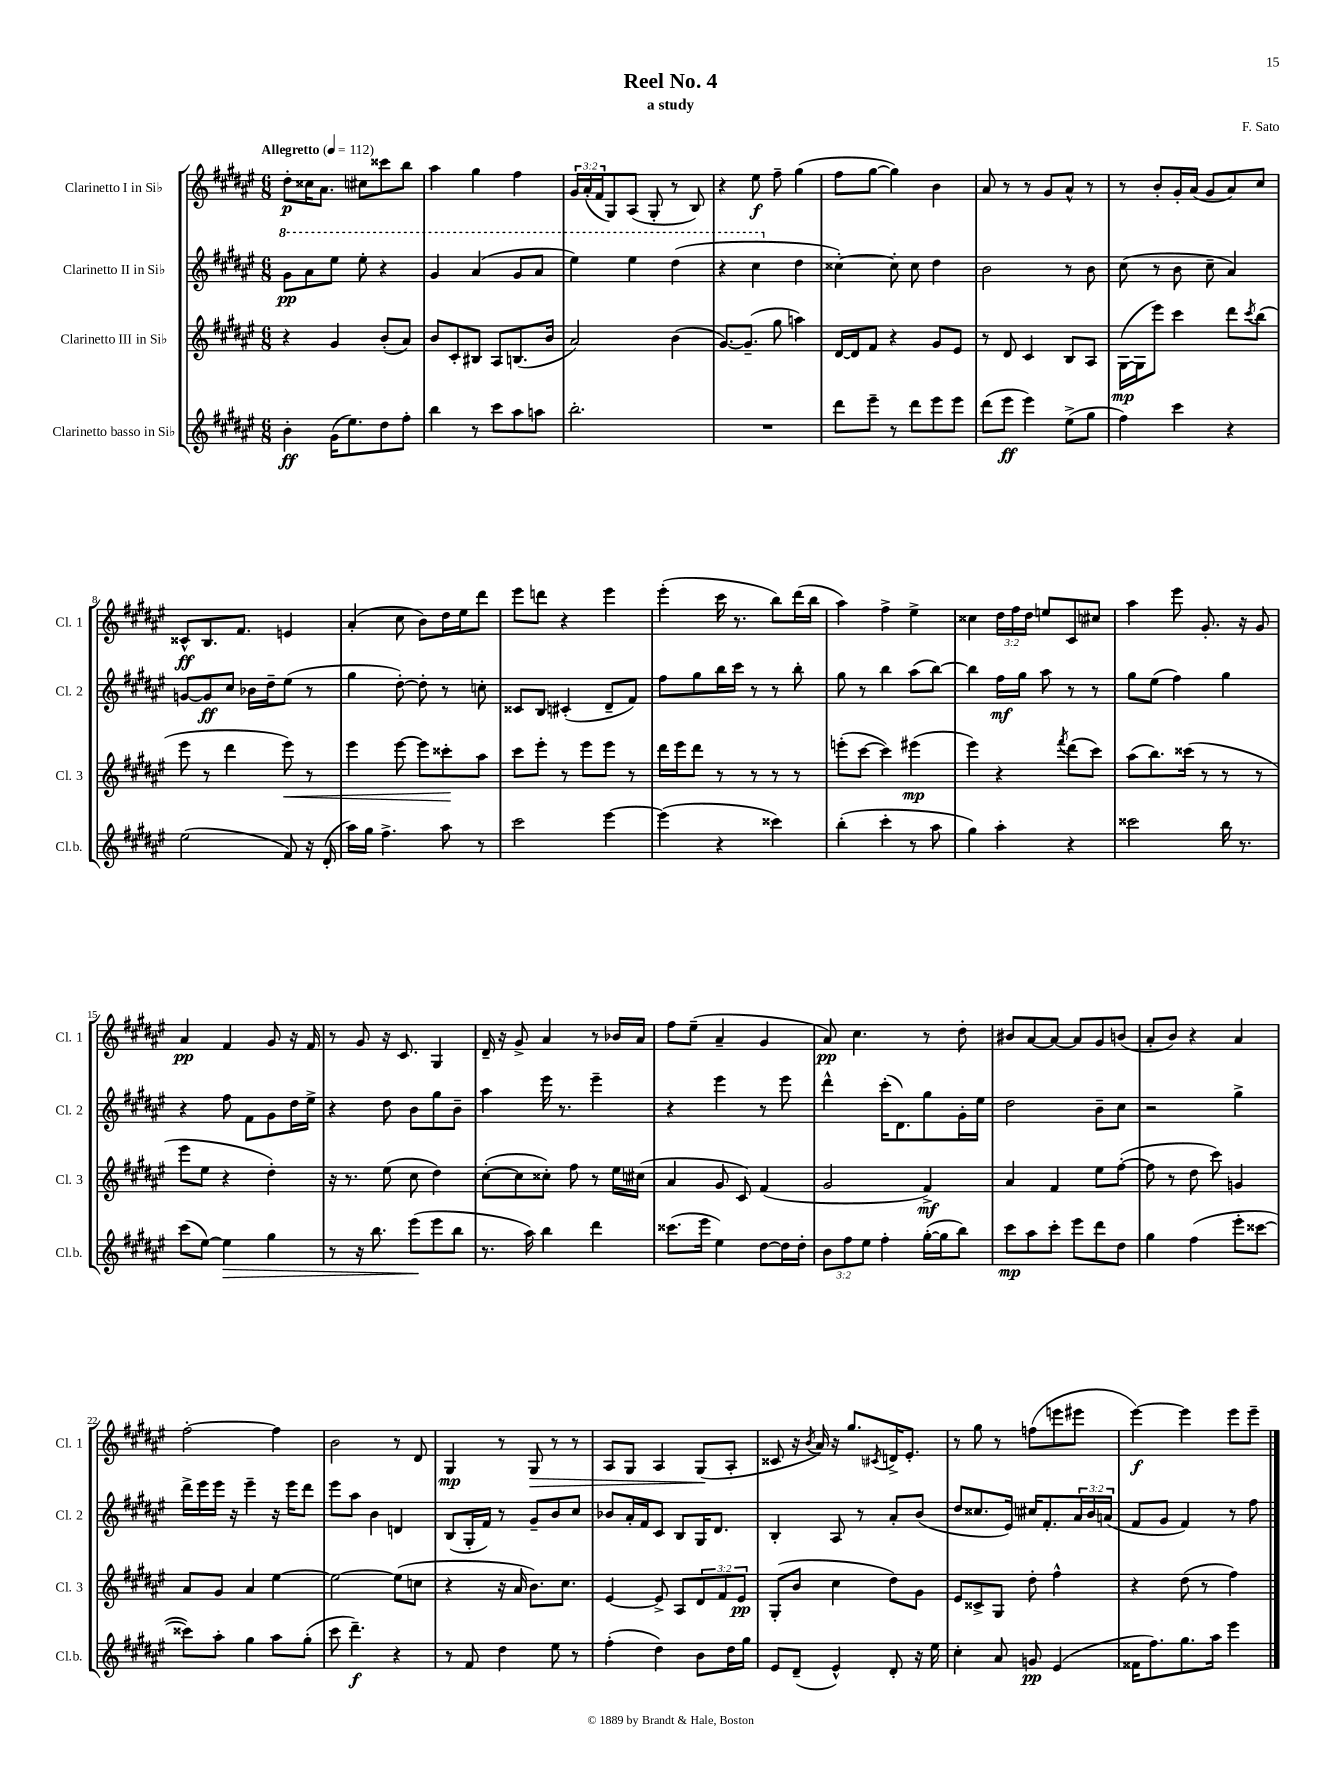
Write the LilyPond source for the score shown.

\header { title = "Reel No. 4" composer = "F. Sato" subtitle = "a study" }
<<
\new StaffGroup <<
\new Staff = "s0" \with { instrumentName = "Clarinetto I in Sib" shortInstrumentName = "Cl. 1" } {
    \clef treble \key fis \major \numericTimeSignature \time 6/8 \override Staff.TupletNumber.text = #tuplet-number::calc-fraction-text \tempo "Allegretto" 4 = 112
    dis''8-.\p cisis''16 ais'8. cis''8 cisis'''8 b''8 |
    ais''4 gis''4 fis''4 |
    \tuplet 3/2 { gis'16 ais'16-.( fis'16 } gis8) ais8( gis8-. r8 b8) |
    r4 eis''8\f fis''8-- gis''4( |
    fis''8 gis''8~ gis''4) b'4 |
    ais'8 r8 r8 gis'8 ais'8-^ r8 |
    r8 b'8-. gis'16-. ais'16( gis'8 ais'8) cis''8 |
    cisis'8-^\ff b8. fis'8. e'4 |
    ais'4-.( cis''8 b'8) dis''16 eis''16 dis'''8 |
    eis'''8 d'''8 r4 eis'''4 |
    eis'''4-.( cis'''16 r8. b''8) dis'''16( b''16 |
    ais''4) fis''4-> eis''4-> |
    cisis''4 \tuplet 3/2 { dis''16 fis''16 dis''16 } e''8 cis'8 cis''8 |
    ais''4 eis'''8 gis'8.-. r16 gis'8 |
    ais'4\pp fis'4 gis'8 r16 fis'16 |
    r8 gis'8 r16 cis'8. gis4 |
    dis'16-- r16 gis'8-> ais'4 r8 bes'16 ais'16 |
    fis''8 eis''8--( ais'4-- gis'4 |
    ais'8\pp) cis''4. r8 dis''8-. |
    bis'8 ais'8~ ais'8~ ais'8 gis'8 b'8( |
    ais'8-. b'8) r4 ais'4 |
    fis''2~-. fis''4 |
    b'2 r8 dis'8 |
    gis4\mp r8 gis8\> r8 r8 |
    ais8 gis8 ais4 gis8\!( ais8-. |
    cisis'8 r16 \acciaccatura { b'8 } ais'16) r16 gis''8. \acciaccatura { cis'8 } d'16-> eis'8.-. |
    r8 gis''8 r8 f''8( e'''8 eis'''8 |
    eis'''4~\f) eis'''4 eis'''8 eis'''8-- \bar "|." |
}
\new Staff = "s1" \with { instrumentName = "Clarinetto II in Sib" shortInstrumentName = "Cl. 2" } {
    \clef treble \key fis \major \numericTimeSignature \time 6/8 \override Staff.TupletNumber.text = #tuplet-number::calc-fraction-text
    \ottava #1 gis''8\pp ais''8 eis'''8 eis'''8-. r4 |
    gis''4 ais''4( gis''8 ais''8 |
    eis'''4) eis'''4 dis'''4( |
    r4 cis'''4 \ottava #0 dis''4 |
    cisis''4~-.) cisis''8-. cisis''8 dis''4 |
    b'2 r8 b'8 |
    cis''8( r8 b'8 cis''8-- ais'4) |
    g'8~ g'8\ff cis''8 bes'16 dis''16-- eis''8( r8 |
    gis''4 dis''8~-.) dis''8-. r8 c''8-. |
    cisis'8 b8 cis'4-.( dis'8-- fis'8) |
    fis''8 gis''8 b''16 cis'''16 r8 r8 b''8-. |
    gis''8 r8 b''4 ais''8( b''8~) |
    b''4 fis''16\mf gis''16 ais''8 r8 r8 |
    gis''8 eis''8( fis''4) gis''4 |
    r4 fis''8 fis'8 gis'8 dis''16 eis''16-> |
    r4 dis''8 b'8 gis''8 b'8-- |
    ais''4 eis'''16 r8. eis'''4-- |
    r4 eis'''4 r8 eis'''8 |
    dis'''4-^ cis'''16-.( dis'8.) gis''8 gis'16-. eis''16 |
    dis''2 b'8-- cis''8 |
    r2 gis''4-> |
    dis'''16-> eis'''16 eis'''16 r16 eis'''4-- r16 eis'''16 dis'''8 |
    eis'''8 ais''8 b'4 d'4 |
    b8( gis16-. fis'16) r8 gis'8-- b'8 cis''8 |
    bes'8 ais'16-. fis'16 cis'8 b8 gis16 dis'8. |
    b4-. ais8 r8 ais'8-. b'8( |
    dis''8 cisis''8. eis'16) cis''16 fis'8.-. \tuplet 3/2 { ais'16 b'16 a'16( } |
    fis'8 gis'8 fis'4) r8 fis''8 \bar "|." |
}
\new Staff = "s2" \with { instrumentName = "Clarinetto III in Sib" shortInstrumentName = "Cl. 3" } {
    \clef treble \key fis \major \numericTimeSignature \time 6/8 \override Staff.TupletNumber.text = #tuplet-number::calc-fraction-text
    r4 gis'4 b'8-.( ais'8) |
    b'8 cis'8-. bis8 ais8 b8.( b'16 |
    ais'2) b'4( |
    gis'8.~) gis'8.--( gis''8 a''4) |
    dis'16~ dis'16 fis'8 r4 gis'8 eis'8 |
    r8 dis'8 cis'4 b8 ais8 |
    gis16~\mp( gis16 eis'''8) cis'''4 dis'''8 \acciaccatura { cis'''8 } b''8( |
    eis'''8 r8 dis'''4 eis'''8\<) r8 |
    eis'''4 eis'''8~ eis'''8 cisis'''8-.\! ais''8 |
    cis'''8 eis'''8-. r8 eis'''8 eis'''8 r8 |
    dis'''16 eis'''16 dis'''8 r8 r8 r8 r8 |
    e'''8-.( cis'''8~ cis'''4) eis'''4\mp( |
    eis'''4) r4 \acciaccatura { fis'''8 } dis'''8( cis'''8) |
    ais''8( b''8.) cisis'''16( r8 r8 r8 |
    eis'''8 eis''8 r4 dis''4-.) |
    r16 r8. eis''8( cis''8 dis''4) |
    cis''8~-.( cis''8 cisis''8-.) fis''8 r8 eis''16 cis''16( |
    ais'4 gis'8 cis'8) fis'4( |
    gis'2 fis'4->\mf) |
    ais'4 fis'4 eis''8 fis''8~-.( |
    fis''8 r8 dis''8 cis'''8) g'4 |
    ais'8 gis'8 ais'4 eis''4~ |
    eis''2~ eis''8( c''8 |
    r4 r16 ais'16 b'8.) cis''8. |
    eis'4~ eis'8-> ais8 \tuplet 3/2 { dis'8 fis'8 eis'8\pp } |
    gis8-.( b'8 cis''4 dis''8) gis'8 |
    eis'8 cisis'8-> gis8 dis''8-. fis''4-^ |
    r4 dis''8( r8 fis''4) \bar "|." |
}
\new Staff = "s3" \with { instrumentName = "Clarinetto basso in Sib" shortInstrumentName = "Cl.b." } {
    \clef treble \key fis \major \numericTimeSignature \time 6/8 \override Staff.TupletNumber.text = #tuplet-number::calc-fraction-text
    b'4-.\ff gis'16( eis''8.) dis''8 fis''8-. |
    b''4 r8 cis'''8 ais''8 a''8 |
    b''2.-. |
    R2. |
    dis'''8 eis'''8-- r8 dis'''8 eis'''8 eis'''8 |
    dis'''8( eis'''8\ff eis'''4) eis''8->( gis''8 |
    fis''4) cis'''4 r4 |
    eis''2( fis'8) r16 dis'16-.( |
    ais''16) gis''16 fis''4.-> ais''8 r8 |
    cis'''2 eis'''4~ |
    eis'''4( r4 cisis'''4) |
    b''4-.( cis'''4-. r8 ais''8 |
    gis''4) ais''4-. r4 |
    cisis'''2 b''16 r8. |
    cis'''8( eis''8~) eis''4\> gis''4 |
    r8 r16 b''8. eis'''8\!( eis'''8 b''8 |
    r8. ais''16) b''4 dis'''4 |
    cisis'''8.( eis'''16 eis''4) dis''8~ dis''16 dis''16-. |
    \tuplet 3/2 { b'8 fis''8 eis''8 } fis''4-. gis''16~-.( gis''16 b''8) |
    cis'''8\mp ais''8 cis'''8-. eis'''8 dis'''8 dis''8 |
    gis''4 fis''4( eis'''8-. cisis'''8~ |
    cisis'''8) ais''8-. gis''4 ais''8 gis''8-.( |
    cis'''8 dis'''4.--\f) r4 |
    r8 fis'8 dis''4 eis''8 r8 |
    fis''4-.( dis''4) b'8 dis''16 gis''16 |
    eis'8 dis'8--( eis'4-^) dis'8-. r16 eis''16 |
    cis''4-. ais'8 g'8\pp eis'4( |
    fisis'16 fis''8.) gis''8. ais''16 eis'''4 \bar "|." |
}
>>
>>
